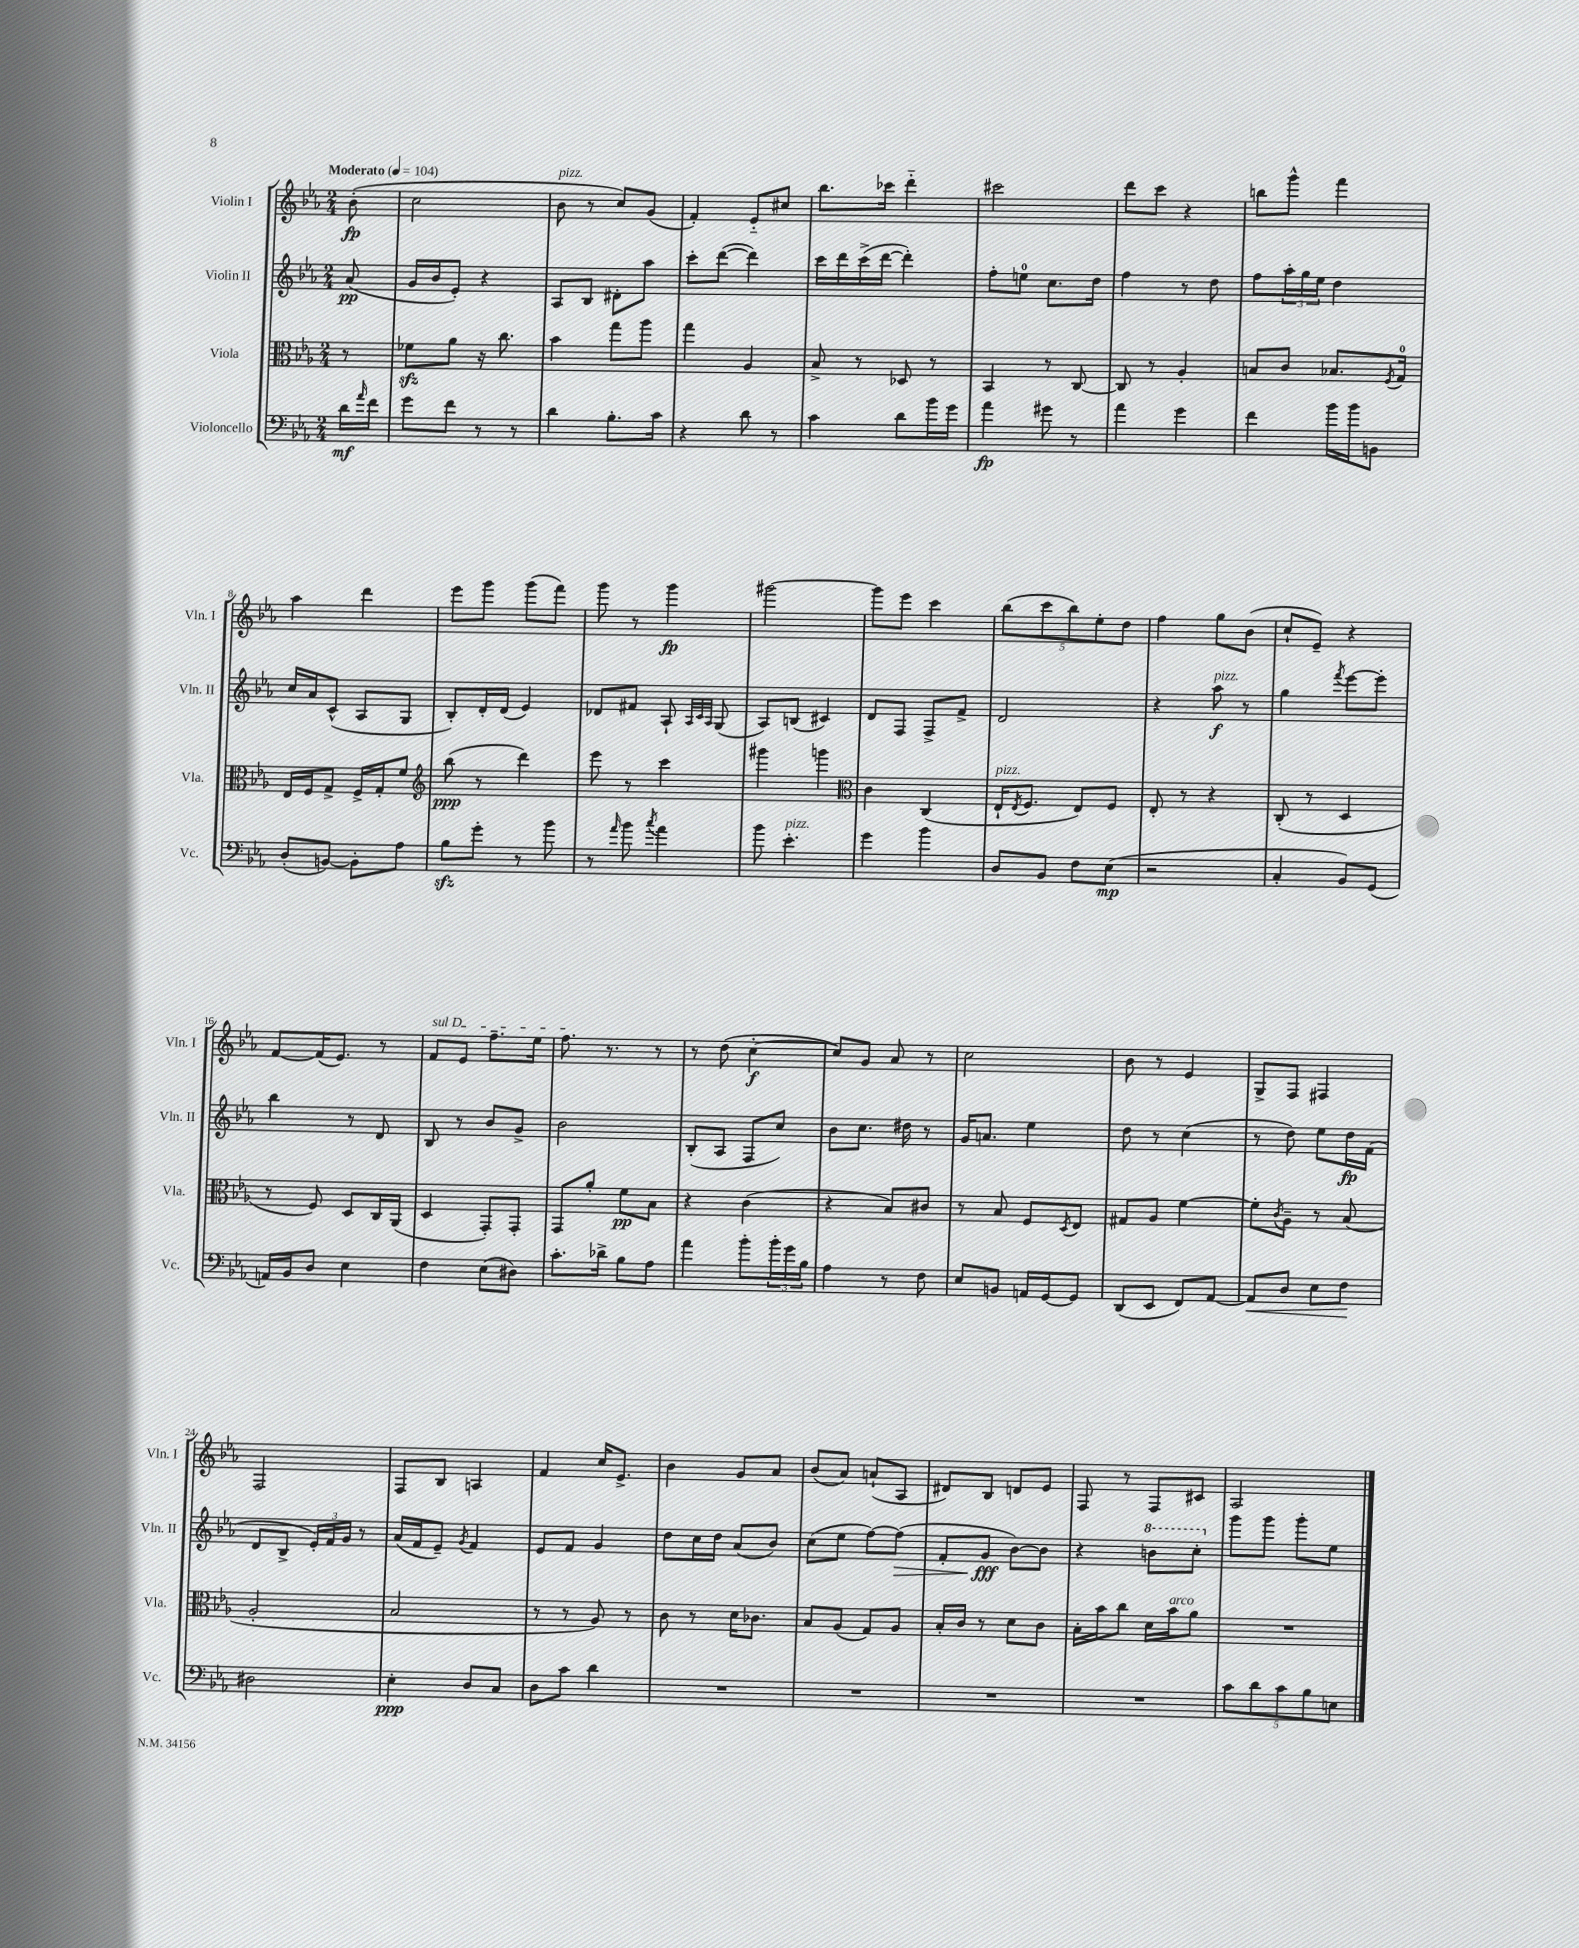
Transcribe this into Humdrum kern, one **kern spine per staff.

**kern	**kern	**kern	**kern
*staff4	*staff3	*staff2	*staff1
*clefF4	*clefC3	*clefG2	*clefG2
*k[b-e-a-]	*k[b-e-a-]	*k[b-e-a-]	*k[b-e-a-]
*M2/4	*M2/4	*M2/4	*M2/4
*MM104	*MM104	*MM104	*MM104
16d	8r	(8a-	(8b-'
16qqa-	.	.	.
16f	.	.	.
=	=	=	=
8g	8f-	16g	2cc
.	.	16b-	.
8f	8a-	8e-')	.
8r	16r	4r	.
.	8.cc	.	.
8r	.	.	.
=	=	=	=
4d	4b-	8A-	8b-
.	.	8B-	8r
8.B-'	8gg	8d#'	8cc)
.	8aa-	8aa-	(8g
16c	.	.	.
=	=	=	=
4r	4gg	8ccc'	4f')
.	.	([8ddd	.
8d	4A-	4ddd])	8e-'~
8r	.	.	8cc#
=	=	=	=
4c	8B-^	16ccc	8.bb-
.	.	16ddd	.
.	8r	(16ccc^	.
.	.	[16ddd	16ccc-
8d	8D-	4ddd'])	4ddd'~
16b-	8r	.	.
16g	.	.	.
=	=	=	=
4a-	4BB-	8ff'	2ccc#
.	.	8ee	.
8g#	8r	8.cc	.
8r	[8C	.	.
.	.	16dd	.
=	=	=	=
4a-	8C]	4ff	8ddd
.	8r	.	8ccc
4g	4A-'	8r	4r
.	.	8dd	.
=	=	=	=
4f	8B	8ff	8bb
.	8c	24aa-'	8ggg^^
.	.	24gg	.
.	.	24ee-	.
16b-	8.B-	4dd	4fff
16b-	.	.	.
8BB	.	.	.
.	8qF	.	.
.	16G	.	.
=	=	=	=
(8D'	16E-	16cc	4aa-
.	16F	16a-	.
[8BB)	8G^	(8c^^	.
8BB']	16F^	8A-	4ddd
.	16G'	.	.
8A-	8f	8G	.
=	=	=	=
*	*clefG2	*	*
8B-	(8bb-	8B-')	8eee-
8g'	8r	16d'	8ggg
.	.	(16d	.
8r	4ddd)	4e-)	(8ggg
8b-	.	.	8fff)
=	=	=	=
8r	8eee-	8d-	8ggg
16qqa-	.	.	.
8b-	8r	8f#	8r
8qcc	.	.	.
4a-	4ccc	8A-`	4ggg
.	.	32qqA-	.
.	.	32qqc	.
.	.	32qqA-	.
.	.	(8G	.
=	=	=	=
8b-	4ggg#	8A-)	[2ggg#
4.e-'	.	(8B	.
.	4ggg	4c#)	.
=	=	=	=
*	*clefC3	*	*
4g	4c	8d	8ggg#]
.	.	8F	8eee-
4b-	(4C	8F^	4ccc
.	.	8f^	.
=	=	=	=
8D	16E-`	2d	(10bb-
.	8qE-	.	.
.	8.F	.	.
.	.	.	10ccc
8BB-	.	.	.
.	.	.	10bb-)
8F	8E-)	.	.
.	.	.	10ee-'
(8E-	8F	.	.
.	.	.	10dd
=	=	=	=
2r	8E-'	4r	4ff
.	8r	.	.
.	4r	8aa-	8gg
.	.	8r	(8b-
=	=	=	=
4C'	(8C'	4gg	8cc`
.	8r	.	8e-~)
.	.	8qfff	.
8BB-)	4D	[8eee-	4r
(8GG	.	8eee-']	.
=	=	=	=
16AA)	8r	4bb-	[8f
16BB-	.	.	.
8D	8F)	.	(16f]
.	.	.	8.e-)
4E-	8D	8r	.
.	16C	8d	8r
.	(16AA-	.	.
=	=	=	=
4F	4D	8B-	8f
.	.	8r	8e-
(8E-	8GG')	8b-	8.ff~
8D#)	8GG'	8g^	.
.	.	.	16ee-
=	=	=	=
8.c'	8GG	2b-	8.ff
.	8a-'	.	.
16d-^	.	.	8.r
8B-	8f	.	.
8A-	8B-	.	8r
=	=	=	=
4a-	4r	(8B-'	8r
.	.	8A-	(8dd
8b-'	(4c	8F	[4cc'
24b-'	.	8cc)	.
24g	.	.	.
24B-	.	.	.
=	=	=	=
4A-	4r	8b-	8cc])
.	.	8.cc	8g
8r	8B-)	.	8a-
.	.	16dd#	.
8F	8c#	8r	8r
=	=	=	=
8E-	8r	16g	2cc
.	.	8.a	.
8BB	8B-	.	.
16AA	8F	4ee-	.
[16GG	.	.	.
.	8qD	.	.
8GG]	8E-	.	.
=	=	=	=
(8DD	8G#	8dd	8b-
8EE-	8A-	8r	8r
8FF)	[4f	(4cc	4e-
[8AA-	.	.	.
=	=	=	=
8AA-]	8f']	8r	8G^
.	8qc	.	.
8D	8A-~	8dd)	8F
8E-	8r	8ee-	4F#
8F	(8B-	16dd	.
.	.	(16f	.
=	=	=	=
2D#	2A-'	8d	2F
.	.	8B-^	.
.	.	24e-')	.
.	.	24f	.
.	.	24g	.
.	.	8r	.
=	=	=	=
4E-'	2B-	(16a-	8F
.	.	16f	.
.	.	8e-~)	8B-
.	.	8qg	.
8D	.	4f	4A
8C	.	.	.
=	=	=	=
8D	8r	8e-	4f
8c	8r	8f	.
4d	8A-)	4g	16cc
.	.	.	8.e-^
.	8r	.	.
=	=	=	=
2r	8c	8dd	4b-
.	8r	16cc	.
.	.	16dd	.
.	16d	(8a-	8g
.	8.c-	.	.
.	.	8b-)	8a-
=	=	=	=
2r	8B-	(8cc	(8b-
.	(8A-	8ee-	8a-)
.	8G)	[8ff)	(8a`
.	8A-	(8ff]	8A-
=	=	=	=
2r	16B-'	8f'	8d#)
.	16c	.	.
.	8r	8g	8B-
.	8d	[8b-)	8d
.	8c	8b-]	8e-
=	=	=	=
2r	16B-'	4r	8F
.	16b-	.	.
.	8cc	.	8r
.	16d	8bb	8F
.	16b-	.	.
.	8a-	8ccc'	8c#
=	=	=	=
10c	2r	8ggg	2A-
10d	.	.	.
.	.	8ggg	.
10c	.	.	.
.	.	8ggg'	.
10B-	.	.	.
.	.	8ee-	.
10E	.	.	.
==	==	==	==
*-	*-	*-	*-
